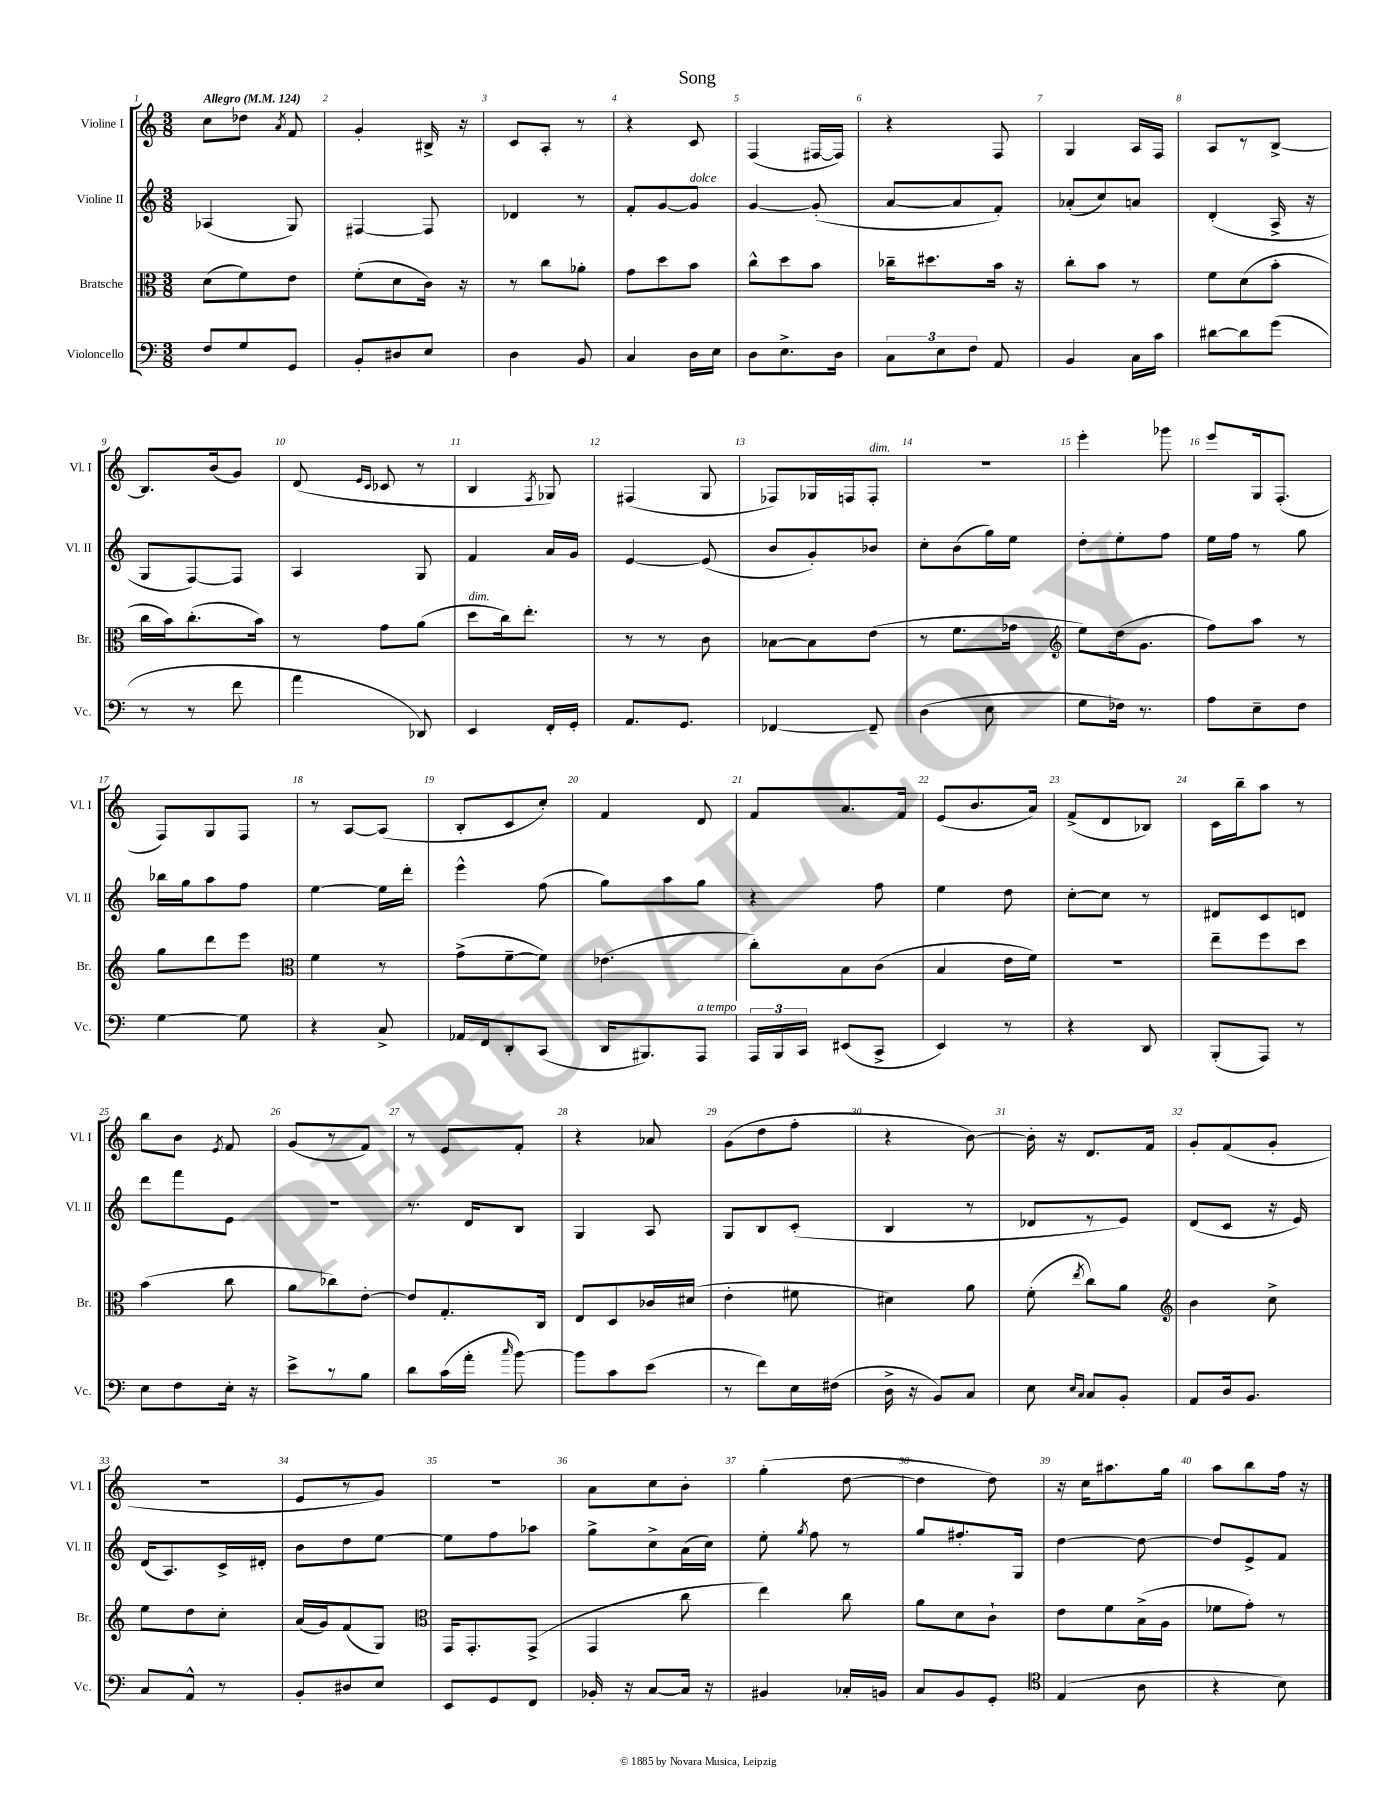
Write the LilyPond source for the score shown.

\header { title = "Song" }
<<
\new StaffGroup <<
\new Staff = "s0" \with { instrumentName = "Violine I" shortInstrumentName = "Vl. I" } {
    \clef treble \key c \major \numericTimeSignature \time 3/8 \tempo "Allegro" 4 = 124
    \autoBeamOff c''8[ des''8] \acciaccatura { a'8 } f'8 |
    g'4-. bis16-> r16 |
    c'8[ a8]-. r8 |
    r4 c'8 |
    f4( fis16[~ fis16]) |
    r4 f8 |
    g4 a16[ f16] |
    a8[ r8 b8]~-> |
    b8.[ b'16( g'8]) |
    d'8( \grace { e'16[ c'16] } ces'8 r8 |
    b4 \acciaccatura { f8 } ges8) |
    fis4( g8 |
    fes8[) ges16 f16 f8]-.^\markup { \italic "dim." } |
    R4. |
    e'''4-. ges'''8 |
    e'''8[ g16 f8.]-.( |
    f8[) g8 f8] |
    r8 a8[~ a8]( |
    b8[-. c'8 c''8]-.) |
    f'4 d'8 |
    f'8[ a'8. f'16] |
    e'8[( b'8. a'16]) |
    f'8[->( d'8 bes8]) |
    c'16[ b''16-- a''8] r8 |
    b''8[ b'8] \acciaccatura { e'8 } f'8 |
    g'8[( r8 f'8]) |
    r8 e'8[ f'8]-. |
    r4 aes'8 |
    g'8[( d''8 f''8]-. |
    r4 b'8~) |
    b'16-. r16 d'8.[ f'16] |
    g'8[-. f'8( g'8]-. |
    R4. |
    e'8[ r8 g'8]) |
    R4. |
    a'8[ c''8 b'8]-. |
    g''4-.( d''8~ |
    d''4 d''8) |
    r16 c''16[ ais''8. g''16] |
    a''8[ b''8 f''16] r16 \bar "|." |
}
\new Staff = "s1" \with { instrumentName = "Violine II" shortInstrumentName = "Vl. II" } {
    \clef treble \key c \major \numericTimeSignature \time 3/8
    \autoBeamOff aes4( g8) |
    fis4~ fis8 |
    des'4 r8 |
    f'8[-. g'8~ g'8]^\markup { \italic "dolce" } |
    g'4~ g'8-.( |
    a'8[~ a'8 f'8]-.) |
    aes'8[-.( c''8) a'8] |
    d'4-.( a16-> r16 |
    g8[ f8~) f8] |
    a4 g8 |
    f'4 a'16[ g'16] |
    e'4~ e'8( |
    b'8[ g'8-.) bes'8] |
    c''8[-. b'8( g''16) e''16] |
    d''8[-. e''8-. f''8] |
    e''16[ f''16] r8 g''8 |
    bes''16[ g''16 a''8 f''8] |
    e''4~ e''16[ d'''16]-. |
    e'''4-^ f''8( |
    g''8[) a''8 g''8] |
    r4 f''8 |
    e''4 d''8 |
    c''8[~-. c''8] r8 |
    dis'8[ c'8 d'8] |
    d'''8[ f'''8 e'8] |
    R4. |
    r8. d'16[ b8] |
    g4 a8 |
    g8[ b8 c'8]-.( |
    b4 r8 |
    des'8[ r8 e'8]) |
    d'8[( c'8] r16 e'16) |
    d'16[( a8.) c'16-> dis'16]-. |
    b'8[ d''8 e''8]~ |
    e''8[ f''8 aes''8] |
    g''8[-> c''8-> a'16( c''16]) |
    e''8-. \acciaccatura { g''8 } f''8 r8 |
    g''8[ fis''8.-. g16] |
    d''4~ d''8~ |
    d''8[ e'8-> f'8] \bar "|." |
}
\new Staff = "s2" \with { instrumentName = "Bratsche" shortInstrumentName = "Br." } {
    \clef alto \key c \major \numericTimeSignature \time 3/8
    \autoBeamOff d'8[( f'8) e'8] |
    f'8[-.( d'8 c'16]) r16 |
    r8 c''8[ aes'8]-. |
    g'8[ d''8 b'8] |
    c''8[-^ d''8 b'8] |
    ces''16[-- dis''8. b'16] r16 |
    c''8[-. b'8] r8 |
    f'8[ d'8( b'8]-. |
    c''16[ b'16) c''8.-.( b'16]) |
    r8 g'8[ a'8]( |
    d''8[^\markup { \italic "dim." } c''16) e''8.]-. |
    r8 r8 c'8 |
    bes8[~ bes8 e'8]( |
    r8 f'8.[ ges'16] |
    \clef treble e''8[) d''16( g'8.] |
    f''8[) a''8] r8 |
    g''8[ d'''8 e'''8] |
    \clef alto f'4 r8 |
    g'8[->( f'8~-- f'8]) |
    ees'4.( |
    c''8[-.) b8 c'8]( |
    b4 e'16[ f'16]) |
    R4. |
    e''8[-- f''8 d''8] |
    b'4( c''8 |
    a'8[ ces''8) e'8]~-. |
    e'8[ g8.-. c16] |
    e8[ d8 ces'16 dis'16]( |
    e'4-. fis'8 |
    dis'4) a'8 |
    f'8-.( \acciaccatura { e''8 } c''8[) a'8] |
    \clef treble b'4 c''8-> |
    e''8[ d''8 c''8]-. |
    a'16[( g'16) f'8( g8]) |
    \clef alto g,16[ g,8.-. g,8]->( |
    g,4 c''8 |
    e''4) c''8 |
    a'8[ d'8 c'8]-! |
    e'8[ f'8 b16->( a16] |
    fes'8[ g'8]-.) r8 \bar "|." |
}
\new Staff = "s3" \with { instrumentName = "Violoncello" shortInstrumentName = "Vc." } {
    \clef bass \key c \major \numericTimeSignature \time 3/8
    \autoBeamOff f8[ g8 g,8] |
    b,8[-. dis8 e8] |
    d4 b,8 |
    c4 d16[ e16] |
    d8[ e8.-> d16] |
    \tuplet 3/2 { c8[ e8 f8] } a,8 |
    b,4 c16[ c'16] |
    dis'8[~ dis'8 g'8]( |
    r8 r8 f'8 |
    a'4 des,8) |
    e,4 f,16[-. g,16]-. |
    a,8.[ g,8.] |
    fes,4~ fes,8-- |
    d4( e8 |
    g8[ fes16]) r8. |
    a8[ e8-- f8] |
    g4~ g8 |
    r4 c8-> |
    aes,16[ f,16 d,8-. c,8]( |
    d,16[ bis,,8.) a,,8]^\markup { \italic "a tempo" } |
    \tuplet 3/2 { a,,16[ b,,16 c,16] } eis,8[( c,8]-> |
    e,4) r8 |
    r4 d,8 |
    b,,8[-.( a,,8]) r8 |
    e8[ f8 e16]-. r16 |
    e'8[-> r8 b8] |
    d'8[ c'16( a'16]-. \grace { c''16 } b'8~) |
    b'8[ c'8 e'8]( |
    r8 f'8[) e16 fis16]( |
    d16-> r16 b,8[) c8] |
    e8 \grace { e16[ c16] } c8[ b,8]-. |
    a,8[ d16 b,8.] |
    c8[ a,8]-^ r8 |
    b,8[-. dis8 e8] |
    e,8[ g,8 f,8] |
    bes,16-. r16 c8[~ c16] r16 |
    bis,4 ces16[-. b,16] |
    c8[ b,8 g,8]-. |
    \clef tenor e4( a8 |
    r4 b8) \bar "|." |
}
>>
>>
\layout { \context { \Score \override BarNumber.break-visibility = ##(#f #t #t) barNumberVisibility = #all-bar-numbers-visible } }
